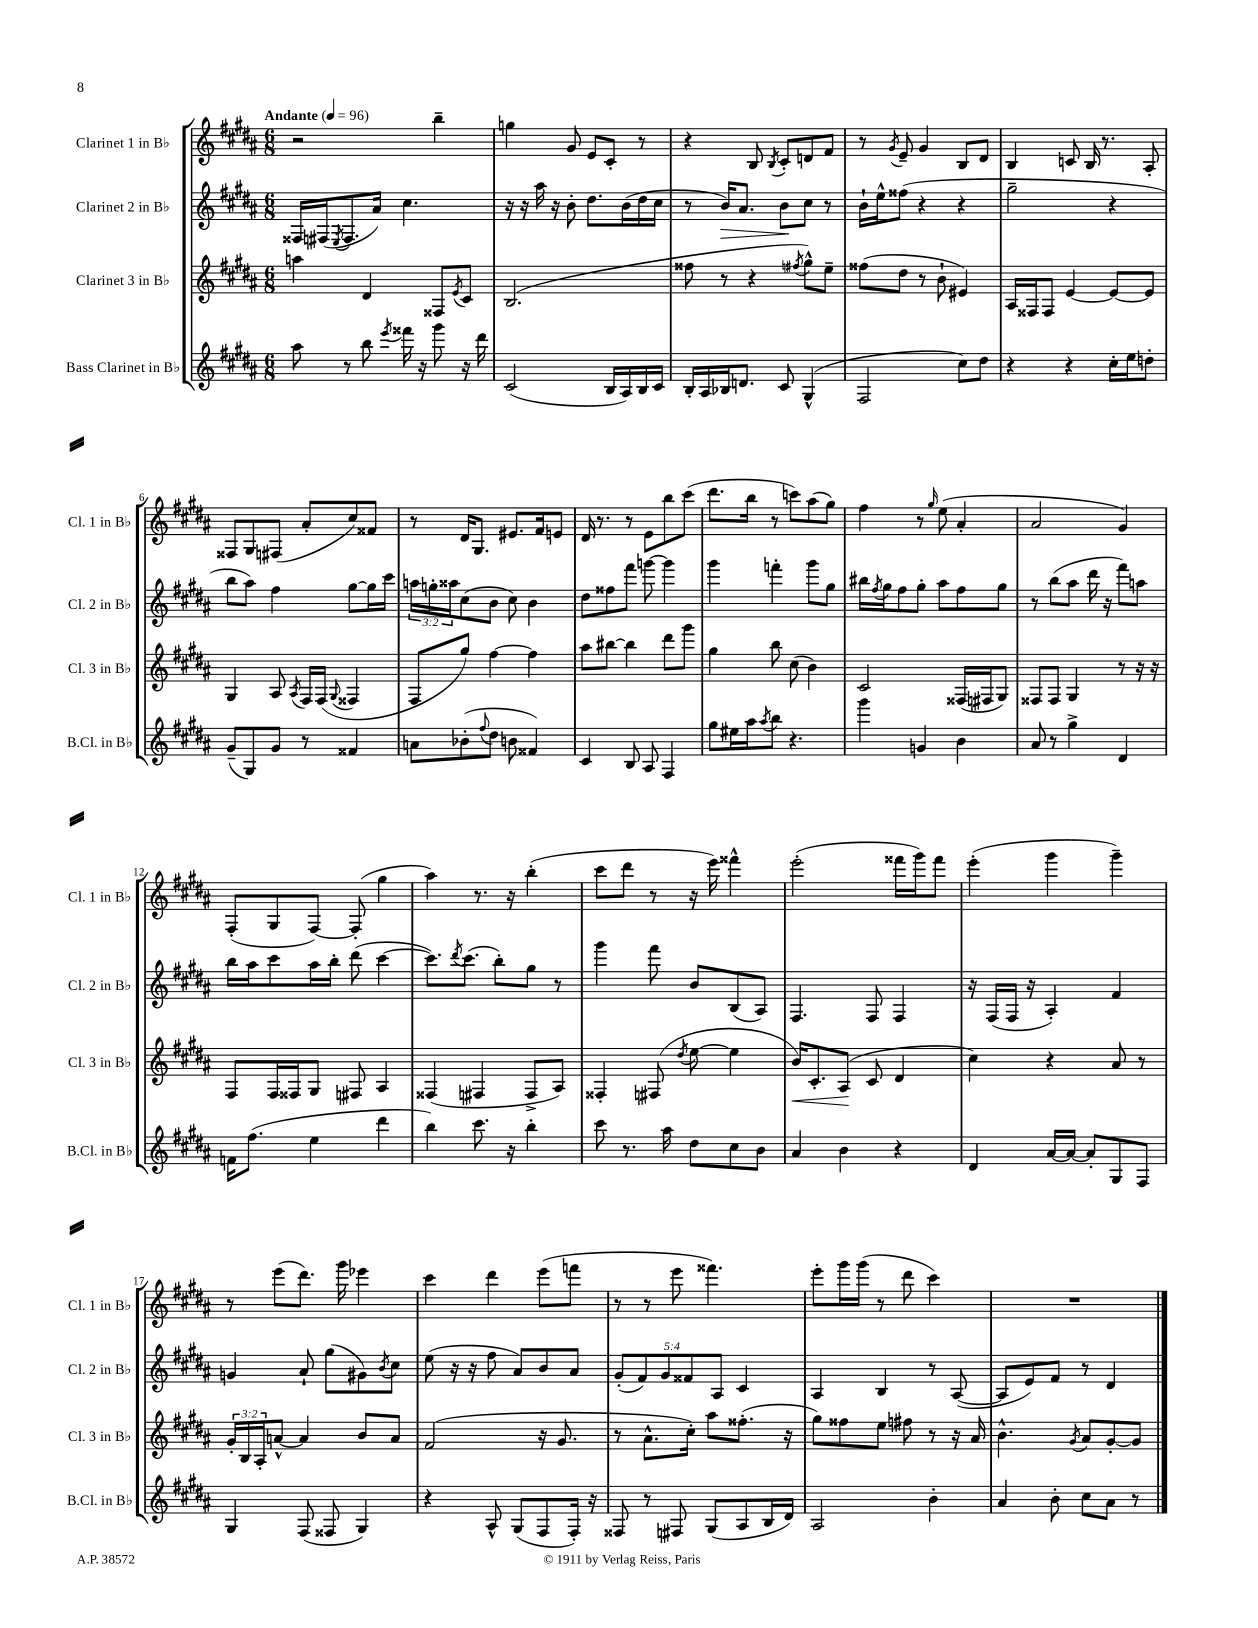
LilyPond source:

<<
\new StaffGroup <<
\new Staff = "s0" \with { instrumentName = "Clarinet 1 in Bb" shortInstrumentName = "Cl. 1 in Bb" } {
    \clef treble \key b \major \numericTimeSignature \time 6/8 \tempo "Andante" 4 = 96
    r2 b''4-- |
    g''4 gis'8 e'8 cis'8-. r8 |
    r4 b8 \acciaccatura { b8 } cis'8-. d'8 fis'8 |
    r8 \acciaccatura { gis'8 } e'8-- gis'4 b8 dis'8 |
    b4 c'8 b16 r8. ais8-. |
    fisis8 gis8 fis8( ais'8-. cis''8) fisis'8 |
    r8 dis'16 gis8. eis'8. fis'16 e'8 |
    dis'16 r8. r8 e'8 b''8 cis'''8( |
    dis'''8. b''16 r8 c'''8) ais''8( gis''8) |
    fis''4 r8 \grace { gis''16 } e''8( ais'4-. |
    ais'2 gis'4) |
    fis8-.( gis8 fis8~) fis8-.( gis''4 |
    ais''4) r8. r16 b''4-.( |
    cis'''8 dis'''8 r8 r16 e'''16) fisis'''4-^ |
    e'''2-.( fisis'''16 gis'''16) fisis'''8 |
    e'''4-.( gis'''4 gis'''4--) |
    r8 e'''8( dis'''8.) gis'''16 ees'''4 |
    cis'''4 dis'''4 e'''8( f'''8 |
    r8 r8 e'''8 fisis'''4.) |
    e'''8-. gis'''16 gis'''16( r8 dis'''8 cis'''4) |
    R2. \bar "|." |
}
\new Staff = "s1" \with { instrumentName = "Clarinet 2 in Bb" shortInstrumentName = "Cl. 2 in Bb" } {
    \clef treble \key b \major \numericTimeSignature \time 6/8 \override Staff.TupletNumber.text = #tuplet-number::calc-fraction-text
    fisis16 fis16( \acciaccatura { e8 } fis8. ais'16) cis''4. |
    r16 r16 ais''16 r16 b'8-. dis''8. b'16( dis''16 cis''16 |
    r8 b'16\>) ais'8. b'8\! cis''8 r8 |
    b'16-! e''16-^ fisis''8( r4 r4 |
    gis''2-- r4 |
    b''8 ais''8) fis''4 gis''8~ gis''16 cis'''16 |
    \tuplet 3/2 { a''16 g''16-. aisis''16 } cis''8( b'8 cis''8) b'4 |
    dis''8 fisis''8 fis'''8 g'''8~ g'''4 |
    gis'''4 f'''4-. gis'''8 gis''8 |
    bis''16 \acciaccatura { fis''8 } gis''16 fis''8 gis''8-. ais''8 fis''8 gis''8 |
    r8 b''8( ais''8 dis'''16 r16 fis'''8) a''8 |
    b''16 ais''16 cis'''8 ais''16 b''16-. dis'''8( cis'''4~ |
    cis'''8.) \acciaccatura { dis'''8 } cis'''8.( b''8-.) gis''8 r8 |
    gis'''4 fis'''8 b'8 b8( ais8) |
    fis4. fis8 fis4 |
    r16 fis16( fis16 r16 ais4-.) fis'4 |
    g'4 ais'8-! gis''8( gis'8) \acciaccatura { b'8 } cis''8 |
    e''8( r16 r16 fis''8 ais'8) b'8 ais'8 |
    \tuplet 5/4 { gis'8-.( fis'8) gis'8 fisis'8 ais8 } cis'4 |
    ais4 b4 r8 ais8~( |
    ais8 e'8) fis'8 r8 dis'4 \bar "|." |
}
\new Staff = "s2" \with { instrumentName = "Clarinet 3 in Bb" shortInstrumentName = "Cl. 3 in Bb" } {
    \clef treble \key b \major \numericTimeSignature \time 6/8 \override Staff.TupletNumber.text = #tuplet-number::calc-fraction-text
    a''4 dis'4 fisis8 \acciaccatura { e'8 } cis'8 |
    b2.( |
    fisis''8 r8 r4 \acciaccatura { fis''8 } gis''8-^) e''8-- |
    fisis''8( dis''8 r8 b'8-! eis'4) |
    ais16 fisis16 fisis8 e'4~ e'8~ e'8 |
    gis4 ais8 \acciaccatura { ais8 } fis16 fis16( \appoggiatura { gis8 } fisis4 |
    fis8 gis''8) fis''4~ fis''4 |
    ais''8 bis''8~ bis''4 dis'''8 gis'''8 |
    gis''4 b''8 cis''8( b'4) |
    cis'2 fisis16( fis16 gis8) |
    fisis8 fisis8 gis4 r8 r16 r16 |
    fis8 fis16 fisis16 gis8 fis8 ais4 |
    fisis4( fis4 fis8-> ais8) |
    fisis4-. fis8( \acciaccatura { dis''8 } e''8~ e''4 |
    b'16\<) cis'8.-. ais8\!( cis'8 dis'4 |
    cis''4) r4 ais'8 r8 |
    \tuplet 3/2 { gis'16-. b16 ais16-. } a'8~-^ a'4 b'8 a'8 |
    fis'2( r16 gis'8. |
    r8 ais'8.-^ cis''16-.) ais''8 fisis''8.-.( r16 |
    gis''8) fisis''8 e''8 fis''8 r8 r16 ais'16 |
    b'4.-^ \acciaccatura { gis'8 } ais'8 gis'8~-. gis'8 \bar "|." |
}
\new Staff = "s3" \with { instrumentName = "Bass Clarinet in Bb" shortInstrumentName = "B.Cl. in Bb" } {
    \clef treble \key b \major \numericTimeSignature \time 6/8
    ais''8 r8 b''8 \acciaccatura { e'''8 } fisis'''16 r16 gis'''8 r16 dis'''16 |
    cis'2( b16 ais16) b16 cis'16 |
    b16-. ais16 bes16 d'8. cis'8 gis4-^( |
    fis2 cis''8) dis''8 |
    r4 r4 cis''16-. e''16 d''8-. |
    gis'8--( gis8) gis'8 r8 fisis'4 |
    a'8 bes'8-.( \appoggiatura { fis''8 } dis''8 b'8 fisis'4) |
    cis'4 b8 ais8 fis4 |
    gis''8 eis''16 ais''16 \acciaccatura { ais''8 } b''8 r4. |
    gis'''4 g'4 b'4 |
    ais'8 r8 gis''4-> dis'4 |
    f'16 fis''8.( e''4 dis'''4 |
    b''4) cis'''8. r16 b''4-. |
    cis'''8 r8. ais''16 dis''8 cis''8 b'8 |
    ais'4 b'4 r4 |
    dis'4 ais'16~ ais'16~ ais'8-. gis8 fis8 |
    gis4 fis8( fisis8 gis4) |
    r4 ais8-^ gis8( fis8 fis16-.) r16 |
    fisis8 r8 fis8 gis8( ais8 b16 dis'16) |
    ais2 b'4-. |
    ais'4 b'8-. cis''8 ais'8 r8 \bar "|." |
}
>>
>>
